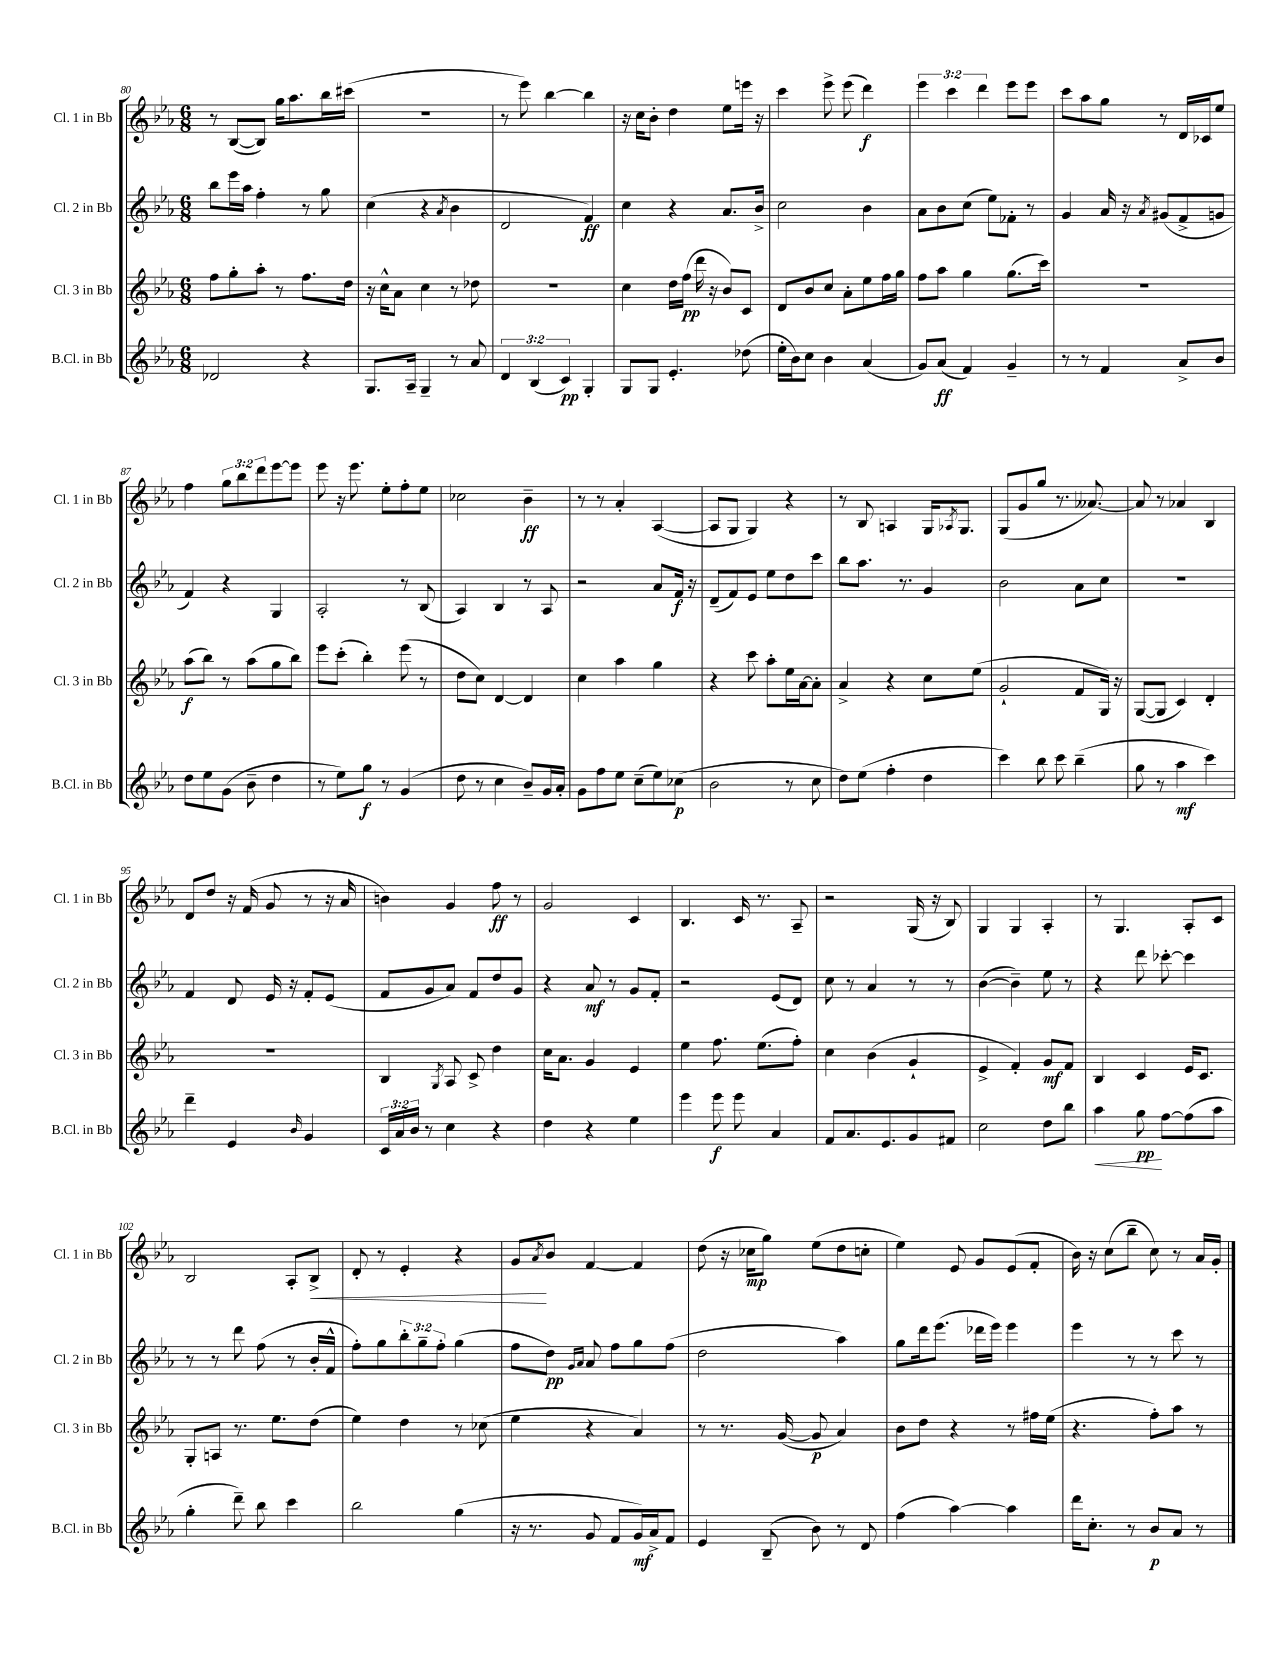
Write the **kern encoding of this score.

**kern	**dynam	**kern	**dynam	**kern	**dynam	**kern	**dynam
*part4	*part4	*part3	*part3	*part2	*part2	*part1	*part1
*staff4	*staff4	*staff3	*staff3	*staff2	*staff2	*staff1	*staff1
*I"B.Cl. in Bb	*	*I"Cl. 3 in Bb	*	*I"Cl. 2 in Bb	*	*I"Cl. 1 in Bb	*
*I'B.Cl. in Bb	*	*I'Cl. 3 in Bb	*	*I'Cl. 2 in Bb	*	*I'Cl. 1 in Bb	*
*clefG2	*	*clefG2	*	*clefG2	*	*clefG2	*
*k[b-e-a-]	*	*k[b-e-a-]	*	*k[b-e-a-]	*	*k[b-e-a-]	*
*M6/8	*	*M6/8	*	*M6/8	*	*M6/8	*
=80	=80	=80	=80	=80	=80	=80	=80
2d-X/	.	8ff\L	.	8bb-\L	.	8r	.
.	.	8gg'\	.	16eee-\L	.	([8B-/L	.
.	.	.	.	16aa-\JJ	.	.	.
.	.	8aa-'\J	.	4ff'\	.	8B-/J])	.
.	.	8r	.	.	.	16gg\KL	.
.	.	.	.	.	.	8.aa-\	.
4r	.	8.ff\L	.	8r	.	.	.
.	.	.	.	8gg\	.	16bb-\L	.
.	.	16dd\Jk	.	.	.	(16ccc#X\JJ	.
=81	=81	=81	=81	=81	=81	=81	=81
8.G/L	.	16r	.	(4cc\	.	2.r	.
.	.	16cc^^\KL	.	.	.	.	.
.	.	8a-\J	.	.	.	.	.
16A-~/Jk	.	.	.	.	.	.	.
4G~/	.	4cc\	.	4r	.	.	.
.	.	.	.	8qa-/	.	.	.
8r	.	8r	.	4b-\	.	.	.
8a-/	.	8dd-X\	.	.	.	.	.
=82	=82	=82	=82	=82	=82	=82	=82
6d/	.	2.r	.	2d/	.	8r	.
.	.	.	.	.	.	8eee-\)	.
(6B-/	.	.	.	.	.	.	.
.	.	.	.	.	.	[4bb-\	.
6c/)	pp	.	.	.	.	.	.
4G'/	.	.	.	4f/)	ff	4bb-\]	.
=83	=83	=83	=83	=83	=83	=83	=83
8G/L	.	4cc\	.	4cc\	.	16r	.
.	.	.	.	.	.	16cc\KL	.
8G/J	.	.	.	.	.	8b-'\J	.
4.e-'/	.	16dd\LL	.	4r	.	4dd\	.
.	.	(16ff\JJ	pp	.	.	.	.
.	.	16ddd\	.	.	.	.	.
.	.	16r	.	.	.	.	.
.	.	8b-/L)	.	8.a-/L	.	8ee-\L	.
(8dd-X\	.	8c/J	.	.	.	16eeen\Jk	.
.	.	.	.	16b-^/Jk	.	16r	.
=84	=84	=84	=84	=84	=84	=84	=84
16ee-'\LL	.	8d/L	.	2cc\	.	4ccc\	.
16b-\J)	.	.	.	.	.	.	.
8cc\J	.	8b-/	.	.	.	.	.
4b-\	.	8cc/J	.	.	.	8eee-^\	.
.	.	8a-'\L	.	.	.	(8eee-\	.
(4a-/	.	8ee-\	.	4b-\	.	4ddd\)	f
.	.	16ff\L	.	.	.	.	.
.	.	16gg\JJ	.	.	.	.	.
=85	=85	=85	=85	=85	=85	=85	=85
8g/L)	.	8ff\L	.	8a-\L	.	6eee-\	.
(8a-/J	ff	8aa-\J	.	8b-\	.	.	.
.	.	.	.	.	.	6ccc\	.
4f/)	.	4gg\	.	(8cc\J	.	.	.
.	.	.	.	.	.	6ddd\	.
.	.	.	.	8ee-\L)	.	.	.
4g~/	.	(8.gg\L	.	8f-X'\J	.	8eee-\L	.
.	.	.	.	8r	.	8eee-\J	.
.	.	16ccc\Jk)	.	.	.	.	.
=86	=86	=86	=86	=86	=86	=86	=86
8r	.	2.r	.	4g/	.	8ccc\L	.
8r	.	.	.	.	.	8aa-\	.
4f/	.	.	.	16a-/	.	8gg\J	.
.	.	.	.	16r	.	.	.
.	.	.	.	8qa-/	.	.	.
.	.	.	.	(8g#X/L	.	8r	.
8a-^/L	.	.	.	8f^/	.	16d/LL	.
.	.	.	.	.	.	16c-X/J	.
8b-/J	.	.	.	8gn/J	.	8ee-/J	.
!!LO:LB:g=z
=87	=87	=87	=87	=87	=87	=87	=87
8dd\L	.	(8aa-\L	f	4f/)	.	4ff\	.
8ee-\	.	8bb-\J)	.	.	.	.	.
(8g\J	.	8r	.	4r	.	12gg\L	.
.	.	.	.	.	.	12bb-\	.
8b-~\	.	(8aa-\L	.	.	.	.	.
.	.	.	.	.	.	12ddd\	.
4dd\	.	8gg\	.	4G/	.	[8eee-\	.
.	.	8bb-\J)	.	.	.	8eee-\J]	.
=88	=88	=88	=88	=88	=88	=88	=88
8r	.	8eee-\L	.	2A-'/	.	8eee-\	.
8ee-\L)	.	(8ccc'\J	.	.	.	16r	.
.	.	.	.	.	.	8.eee-\	.
8gg\J	f	4bb-'\)	.	.	.	.	.
8r	.	.	.	.	.	8ee-'\L	.
(4g/	.	(8eee-\	.	8r	.	8ff'\	.
.	.	8r	.	(8B-/	.	8ee-\J	.
=89	=89	=89	=89	=89	=89	=89	=89
8dd\	.	8dd\L	.	4A-/)	.	2cc-X\	.
8r	.	8cc\J)	.	.	.	.	.
4cc\	.	[4d/	.	4B-/	.	.	.
8b-~/L)	.	4d/]	.	8r	.	4b-~\	ff
16g/L	.	.	.	8A-/	.	.	.
16a-'/JJ	.	.	.	.	.	.	.
=90	=90	=90	=90	=90	=90	=90	=90
8g\L	.	4cc\	.	2r	.	8r	.
8ff\	.	.	.	.	.	8r	.
8ee-\J	.	4aa-\	.	.	.	4a-'/	.
(8cc~\L	.	.	.	.	.	.	.
8ee-\)	.	4gg\	.	8a-/L	.	([4A-/	.
(8cc-X\J	p	.	.	16f/Jk	f	.	.
.	.	.	.	16r	.	.	.
=91	=91	=91	=91	=91	=91	=91	=91
2b-\	.	4r	.	(8d~/L	.	8A-/L]	.
.	.	.	.	8f/)	.	8G/J	.
.	.	8ccc\	.	8e-/J	.	4G/)	.
.	.	8aa-'\L	.	8ee-\L	.	.	.
8r	.	16ee-\L	.	8dd\	.	4r	.
.	.	[16a-\J	.	.	.	.	.
8cc\	.	8a-'\J]	.	8ccc\J	.	.	.
=92	=92	=92	=92	=92	=92	=92	=92
8dd\L)	.	4a-^/	.	8bb-\L	.	8r	.
(8ee-\J	.	.	.	8.aa-\J	.	8B-/	.
4ff'\	.	4r	.	.	.	4An/	.
.	.	.	.	8.r	.	.	.
4dd\	.	8cc\L	.	4g/	.	16G/KL	.
.	.	.	.	.	.	8qA-X/	.
.	.	.	.	.	.	8.G/J	.
.	.	(8ee-\J	.	.	.	.	.
=93	=93	=93	=93	=93	=93	=93	=93
4ccc\)	.	2g`/	.	2b-\	.	(8G/L	.
.	.	.	.	.	.	8g/	.
8bb-\	.	.	.	.	.	8gg/J	.
8ccc\	.	.	.	.	.	8.r	.
(4bb-~\	.	8f/L	.	8a-\L	.	.	.
.	.	.	.	.	.	[8.a--X/)	.
.	.	16G/Jk)	.	8cc\J	.	.	.
.	.	16r	.	.	.	.	.
=94	=94	=94	=94	=94	=94	=94	=94
8gg\	.	([8G/L	.	2.r	.	8a--/]	.
8r	.	8G/J]	.	.	.	8r	.
4aa-\	mf	4c/)	.	.	.	4a-X/	.
4ccc\)	.	4d'/	.	.	.	4B-/	.
!!LO:LB:g=z
=95	=95	=95	=95	=95	=95	=95	=95
4ddd~\	.	2.r	.	4f/	.	8d/L	.
.	.	.	.	.	.	8dd/J	.
4e-/	.	.	.	8d/	.	16r	.
.	.	.	.	.	.	(16f/	.
.	.	.	.	16e-/	.	8g/	.
.	.	.	.	16r	.	.	.
16qqb-/	.	.	.	.	.	.	.
4g/	.	.	.	8f'/L	.	8r	.
.	.	.	.	(8e-/J	.	16r	.
.	.	.	.	.	.	16a-/	.
=96	=96	=96	=96	=96	=96	=96	=96
24c/LL	.	4B-/	.	8f/L	.	4bn\)	.
24a-/	.	.	.	.	.	.	.
24b-/JJ	.	.	.	.	.	.	.
8r	.	.	.	8g/	.	.	.
.	.	8qG/	.	.	.	.	.
4cc\	.	8A-/	.	8a-/J)	.	4g/	.
.	.	8c^/	.	8f/L	.	.	.
4r	.	4dd\	.	8dd/	.	8ff\	ff
.	.	.	.	8g/J	.	8r	.
=97	=97	=97	=97	=97	=97	=97	=97
4dd\	.	16cc\KL	.	4r	.	2g/	.
.	.	8.a-\J	.	.	.	.	.
4r	.	4g/	.	8a-/	mf	.	.
.	.	.	.	8r	.	.	.
4ee-\	.	4e-/	.	8g/L	.	4c/	.
.	.	.	.	8f'/J	.	.	.
=98	=98	=98	=98	=98	=98	=98	=98
4eee-\	.	4ee-\	.	2r	.	4.B-/	.
8eee-\	f	8.ff\	.	.	.	.	.
8eee-\	.	.	.	.	.	16c/	.
.	.	(8.ee-\L	.	.	.	8.r	.
4a-/	.	.	.	(8e-/L	.	.	.
.	.	8ff'\J)	.	8d/J)	.	8A-~/	.
=99	=99	=99	=99	=99	=99	=99	=99
8f/L	.	4cc\	.	8cc\	.	2r	.
8.a-/	.	.	.	8r	.	.	.
.	.	(4b-\	.	4a-/	.	.	.
8.e-/	.	.	.	.	.	.	.
8g/	.	4g`/	.	8r	.	(16G/	.
.	.	.	.	.	.	16r	.
8f#X/J	.	.	.	8r	.	8B-/)	.
=100	=100	=100	=100	=100	=100	=100	=100
2cc\	.	4e-^/	.	([4b-\	.	4G/	.
.	.	4f'/)	.	4b-~\])	.	4G/	.
8dd\L	.	8g/L	mf	8ee-\	.	4A-'/	.
8bb-\J	.	8f/J	.	8r	.	.	.
=101	=101	=101	=101	=101	=101	=101	=101
!	!LO:HP:b	!	!	!	!	!	!
4aa-\	<	4B-/	.	4r	.	8r	.
.	.	.	.	.	.	4.G/	.
8gg\	pp	4c/	.	8ddd\	.	.	.
[8ff\L	[	.	.	[8ccc-X'\	.	.	.
(8ff\]	.	16e-/KL	.	4ccc-\]	.	8A-'/L	.
.	.	8.c/J	.	.	.	.	.
8aa-\J	.	.	.	.	.	8c/J	.
!!LO:LB:g=z
=102	=102	=102	=102	=102	=102	=102	=102
4gg'\	.	8G'/L	.	8r	.	2B-/	.
.	.	8An/J	.	8r	.	.	.
8ddd~\)	.	8.r	.	8ddd\	.	.	.
8bb-\	.	.	.	(8ff\	.	.	.
.	.	8.ee-\L	.	.	.	.	.
4ccc\	.	.	.	8r	.	8A-'/L	.
!	!	!	!	!	!	!	!LO:HP:b
.	.	(8dd\J	.	16b-'/LL	.	8B-^/J	<
.	.	.	.	16f^^/JJ	.	.	.
=103	=103	=103	=103	=103	=103	=103	=103
2bb-\	.	4ee-\)	.	8ff'\L)	.	8d'/	.
.	.	.	.	8gg\	.	8r	.
.	.	4dd\	.	12bb-'\	.	4e-'/	.
.	.	.	.	12gg~\	.	.	.
.	.	.	.	12ff'\J	.	.	.
(4gg\	.	8r	.	(4gg\	.	4r	.
.	.	(8cc-X\	.	.	.	.	.
=104	=104	=104	=104	=104	=104	=104	=104
16r	.	4ee-\	.	8ff\L	.	8g/L	.
8.r	.	.	.	.	.	.	.
.	.	.	.	.	.	8qa-/	.
.	.	.	.	8dd\J)	pp	8b-/J	[
.	.	.	.	16qqg/LL	.	.	.
.	.	.	.	16qqa-/JJ	.	.	.
8g/	.	4r	.	8a-/	.	[4f/	.
8f/L	.	.	.	8ff\L	.	.	.
16g/L)	mf	4a-/)	.	8gg\	.	4f/]	.
16a-^/J	.	.	.	.	.	.	.
8f/J	.	.	.	(8ff\J	.	.	.
=105	=105	=105	=105	=105	=105	=105	=105
4e-/	.	8r	.	2dd\	.	(8dd\	.
.	.	8.r	.	.	.	16r	.
.	.	.	.	.	.	16cc-X\KL	mp
(8B-~/	.	.	.	.	.	8gg\J)	.
.	.	([16g/	.	.	.	.	.
8b-\)	.	8g/]	p	.	.	(8ee-\L	.
8r	.	4a-/)	.	4aa-\)	.	8dd\	.
8d/	.	.	.	.	.	8ccn'\J	.
=106	=106	=106	=106	=106	=106	=106	=106
(4ff\	.	8b-\L	.	8gg\L	.	4ee-\)	.
.	.	8dd\J	.	16ddd\k	.	.	.
.	.	.	.	(8.eee-\J	.	.	.
[4aa-\)	.	4r	.	.	.	8e-/	.
.	.	.	.	16ddd-X\LL	.	8g/L	.
.	.	.	.	16eee-\JJ)	.	.	.
4aa-\]	.	8r	.	4eee-\	.	(8e-/	.
.	.	16ff#X\LL	.	.	.	8f'/J	.
.	.	(16ee-\JJ	.	.	.	.	.
=107	=107	=107	=107	=107	=107	=107	=107
16ddd\KL	.	4.r	.	4eee-\	.	16b-\)	.
8.cc'\J	.	.	.	.	.	16r	.
.	.	.	.	.	.	(8cc\L	.
8r	.	.	.	8r	.	8bb-~\J	.
8b-/L	p	8ff'\L)	.	8r	.	8cc\)	.
8a-/J	.	8aa-\J	.	8ccc\	.	8r	.
8r	.	8r	.	8r	.	16a-/LL	.
.	.	.	.	.	.	16g'/JJ	.
==	==	==	==	==	==	==	==
*-	*-	*-	*-	*-	*-	*-	*-
